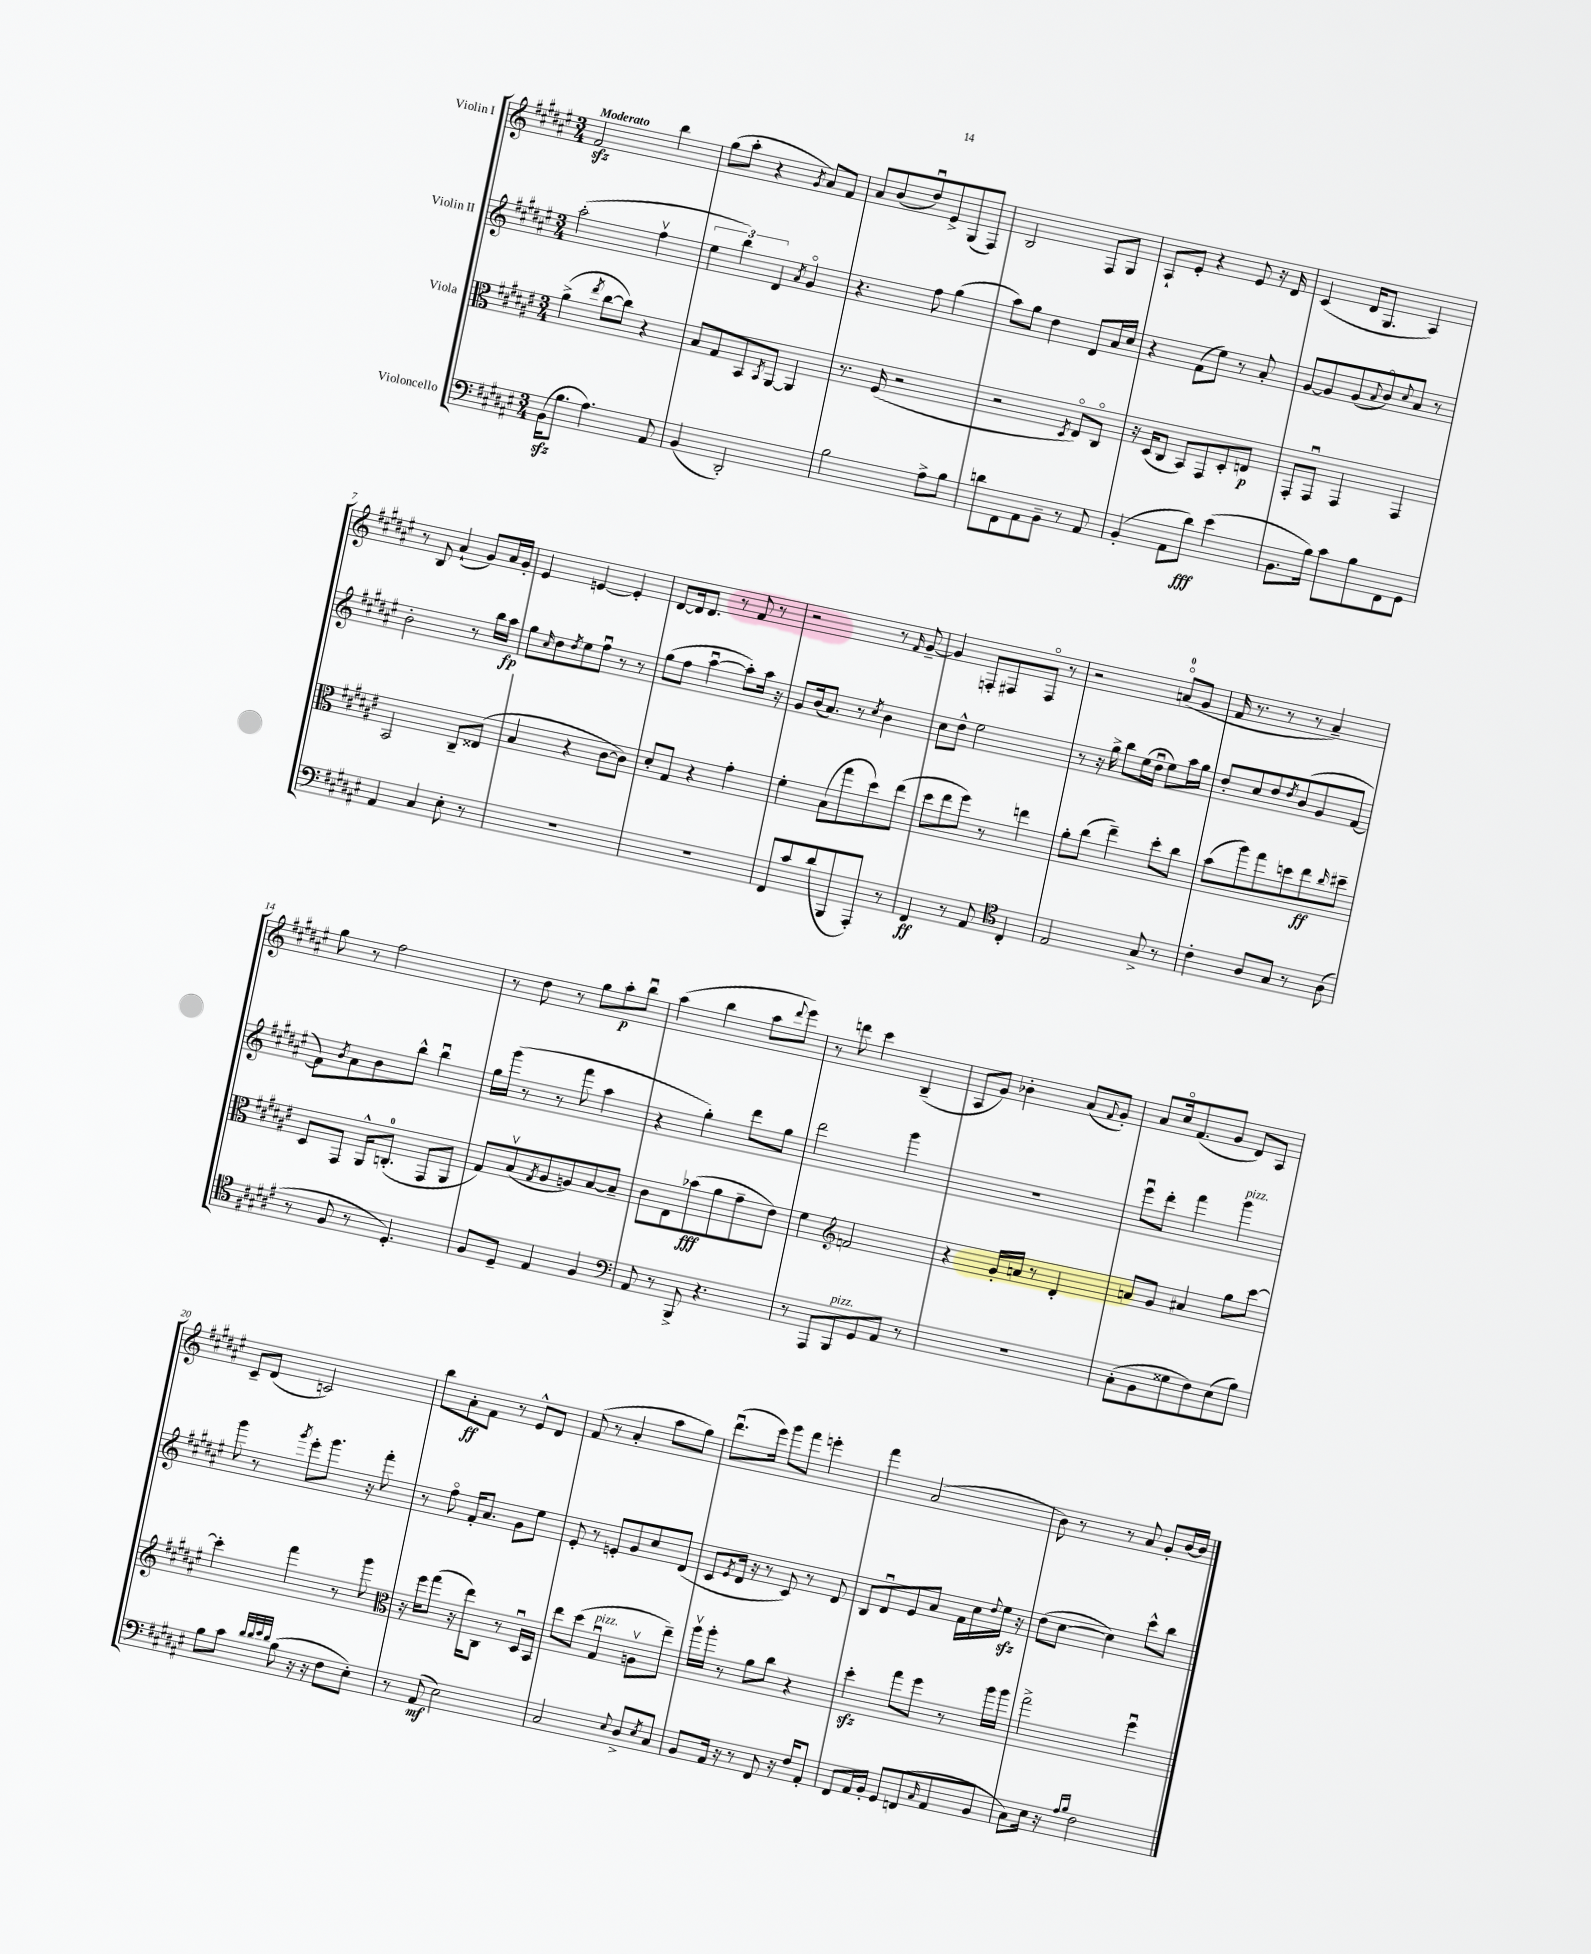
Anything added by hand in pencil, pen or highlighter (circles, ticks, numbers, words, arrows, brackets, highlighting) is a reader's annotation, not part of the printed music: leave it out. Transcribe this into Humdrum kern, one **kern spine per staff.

**kern	**kern	**kern	**kern
*staff4	*staff3	*staff2	*staff1
*clefF4	*clefC3	*clefG2	*clefG2
*k[f#c#g#d#a#e#]	*k[f#c#g#d#a#e#]	*k[f#c#g#d#a#e#]	*k[f#c#g#d#a#e#]
*M3/4	*M3/4	*M3/4	*M3/4
(16BB	(4a#^	(2aa#'	2f#
8.B	.	.	.
.	8qee#	.	.
4.A#)	[8cc#	.	.
.	8cc#])	.	.
.	4r	4ff#v	4bb
8AA#	.	.	.
=	=	=	=
(4BB	8B	6ee#	(8gg#
.	8G#	.	8aa#'
.	.	6bb)	.
2DD#')	8BB	.	4r
.	.	6d#	.
.	8qBB	.	.
.	[8AA#	.	.
.	.	8qa#	8qg#
.	4AA#]	4g#o	8a#)
.	.	.	8f#
=	=	=	=
2B	8.r	4.r	8a#
.	.	.	(8b
.	(16F#	.	.
.	2r	.	8dd#u)
.	.	8ff#	8e#^
8A#^	.	(4gg#	(8G#
8B	.	.	8F#)
=	=	=	=
8d	2r	8aa#)	2B
8FF#	.	8gg#	.
8AA#	.	4dd#	.
8BB~	.	.	.
.	8qD#	.	.
8r	8E#o)	8d#	8F#
8AA#	8C#o	16a#	8G#
.	.	16cc#	.
=	=	=	=
(4BB'	16r	4r	8A#`
.	(16D#	.	.
.	8C#	.	8e#'
8AA#	8BB)	(8f#	4r
8d#)	8GG#	8ee#)	.
(4e#	8D#'	8r	8e#
.	8E	8a#'	16r
.	.	.	16d#
=	=	=	=
8.BB	8GG#'	[8g#	(4c#
.	8GG#u	8g#]	.
16B)	.	.	.
8c#	4GG#	(8g#	16d#
.	.	.	8.G#
.	.	8qqa#	.
8B	.	8bo)	.
.	.	8qqcc#	.
8FF#	4GG#	8a#	4A#)
8GG#	.	8r	.
=	=	=	=
4AA#	2BB	2b'	8r
.	.	.	8B
4C#	.	.	(4a#`
8E#'	8C#~	8r	8g#)
8r	(8E##	16bb	16a#
.	.	16aa#	16g#'
=	=	=	=
2.r	4B	8gg#	4e#
.	.	16qqcc#	.
.	.	8dd#	.
.	.	8qdd#	.
.	4r	8ee#	[4e
.	.	8ff#u	.
.	[8c#	8r	4e']
.	8c#])	8r	.
=	=	=	=
2.r	8d#'	(8gg#	[8d#
.	8G#	8ff#	16d#]
.	.	.	8.d#
.	4r	[4aa#u	.
.	.	.	8r
.	4g#'	8aa#'])	8f#
.	.	16aa#	8r
.	.	16r	.
=	=	=	=
8FF#	4f#'	8g#	2r
8c#	.	(16b	.
.	.	8.a#)	.
(8d#	(8B	.	.
8BBB	8gg#	8r	.
.	.	8qcc#	.
8AAA#')	8dd#)	4b	8r
.	.	.	16qqf#
8r	(8ee#	.	[8g#~
=	=	=	=
4FF#	8dd#	8cc#	4g#]
.	8ee#	8dd#^^	.
8r	8ff#)	2ee#	8F'
8AA#	8r	.	8F#
*clefC4	*	*	*
4C#'	4ee	.	8F#o
.	.	.	8r
=	=	=	=
2E#	8a#'	8r	2r
.	(8cc#	16r	.
.	.	16gg#^	.
.	4ee#~)	8bb	.
.	.	(16ee#	.
.	.	16dd#u	.
8G#^	8dd#'	8ee#)	(8ao
8r	8cc#	16aa#	8g#
.	.	16gg#	.
=	=	=	=
4c#'	(8b	8dd#'	16f#
.	.	.	8.r
.	8aa#)	8cc#	.
8A#	8gg#	8dd#	8r
.	.	8qdd#	.
8G#	8dd	(8b	8r
8r	8ee#	8g#	4a#~)
.	16qqcc#	.	.
(8A#	8dd#~	[8f#	.
=	=	=	=
8r	8D#	8f#])	8gg#
.	.	8qb	.
8F#	8GG#	8a#	8r
8r	16AA#^^	8b	2ff#
.	(8.C'	.	.
4.D#')	.	8bb^^	.
.	8GG#	4bbu	.
.	8AA#	.	.
=	=	=	=
8F#	8G#)	16gg#	8r
.	.	(16ggg#	.
8D#~	(8Bv	8r	8dd#
.	8qG#	.	.
4E#	8A#	8r	8r
.	8A)	8fff#	8gg#
4F#	[8B	4aa#	8aa#'
.	8B~]	.	8bbu
=	=	=	=
*clefF4	*	*	*
8AA#	8c#	4r	(4aa#
8r	8E#	.	.
8BBB^	(8b-	4gg#')	4bb
4.r	8a#	.	.
.	8g#~	8ddd#	8aa#
.	.	.	8qqddd#
.	8e#)	8gg#	8eee#)
=	=	=	=
8r	4f#	2ddd#	8r
8AAA#	.	.	8ddd
*	*clefG2	*	*
8BBB	2f	.	4ccc#
8GG#	.	.	.
8AA#	.	4ggg#	(4B~
8r	.	.	.
=	=	=	=
2.r	4r	2.r	8A#
.	.	.	8g#)
.	16g#'	.	4b-'
.	16a	.	.
.	8r	.	.
.	4d#'	.	(8a#
.	.	.	8qqf#
.	.	.	8g#')
=	=	=	=
(8C#'	8a	8eee#u	8a#
8BB	8g#	8ddd#'	16cc#o
.	.	.	(8.f#
8G##	4a#	4fff#	.
8F#)	.	.	8g#
(8E#	8gg#	4ggg#	8d#)
8B)	[8ccc#	.	8A#
=	=	=	=
8B	4ccc#']	8ggg#	8c#~
8c#	.	8r	(8d#
32qqd#	.	.	.
32qqd#	.	.	.
32qqe#	.	.	.
32qqd#	.	8qggg#	.
(8B	4fff#	8eee#'	2c)
16r	.	8.ggg#	.
16r	.	.	.
8F#	8r	.	.
.	.	16r	.
8E#')	8ggg#	8fff#'	.
=	=	=	=
*	*clefC3	*	*
8r	16r	8r	8bb
.	16ff#	.	.
(8AA#	(8gg#	8ff#o	8a#'
2E#)	16r	16f#'	8f#
.	16ee#)	8.a#	.
.	8C#	.	8r
.	8r	8g#	8e#^^
.	16D#u	8ee#	8d#
.	16BB	.	.
=	=	=	=
2C#	8ee#	8e#'	(8f#
.	(8dd#	8r	8r
.	4G#u	8e'	4a#'
.	.	8g#	.
8qqE#	.	.	.
8D#^	8Av	8cc#	8aa#
8qE#	.	.	.
8C#	8ee#~)	(8d#	8gg#)
=	=	=	=
8BB	16aa#v	8c#	(8.ddd#u
.	16aa#'	.	.
.	.	8qe#	.
16AA#	8r	16d#	.
16r	.	16r	16eee#)
8r	8a#	8r	8ggg#
8FF#	8cc#	8c#)	8fff#
16r	4r	8r	4eee'
16F#	.	.	.
8AA#'	.	8d#	.
=	=	=	=
8FF#	4dd#'	8B	4fff#
16AA#	.	8d#u	.
16BB'	.	.	.
8GG#	8gg#	8e#	(2a#
(8FF	8ff#	8a#	.
16qqC#	.	.	.
8AA#	8r	16f#	.
.	.	16cc#	.
.	.	8qqdd#	.
8BB	16aa#	16ee#	.
.	16aa#	16r	.
=	=	=	=
8C#)	2gg#^	(8dd#	8b)
16E#	.	[8cc#	8r
16r	.	.	.
16qqA#	.	.	.
16qqB	.	.	.
2F#	.	4cc#])	8r
.	.	.	8a#
.	4ff#u	8ccc#^^	8g#'
.	.	8bb	[16b
.	.	.	16b]
==	==	==	==
*-	*-	*-	*-
